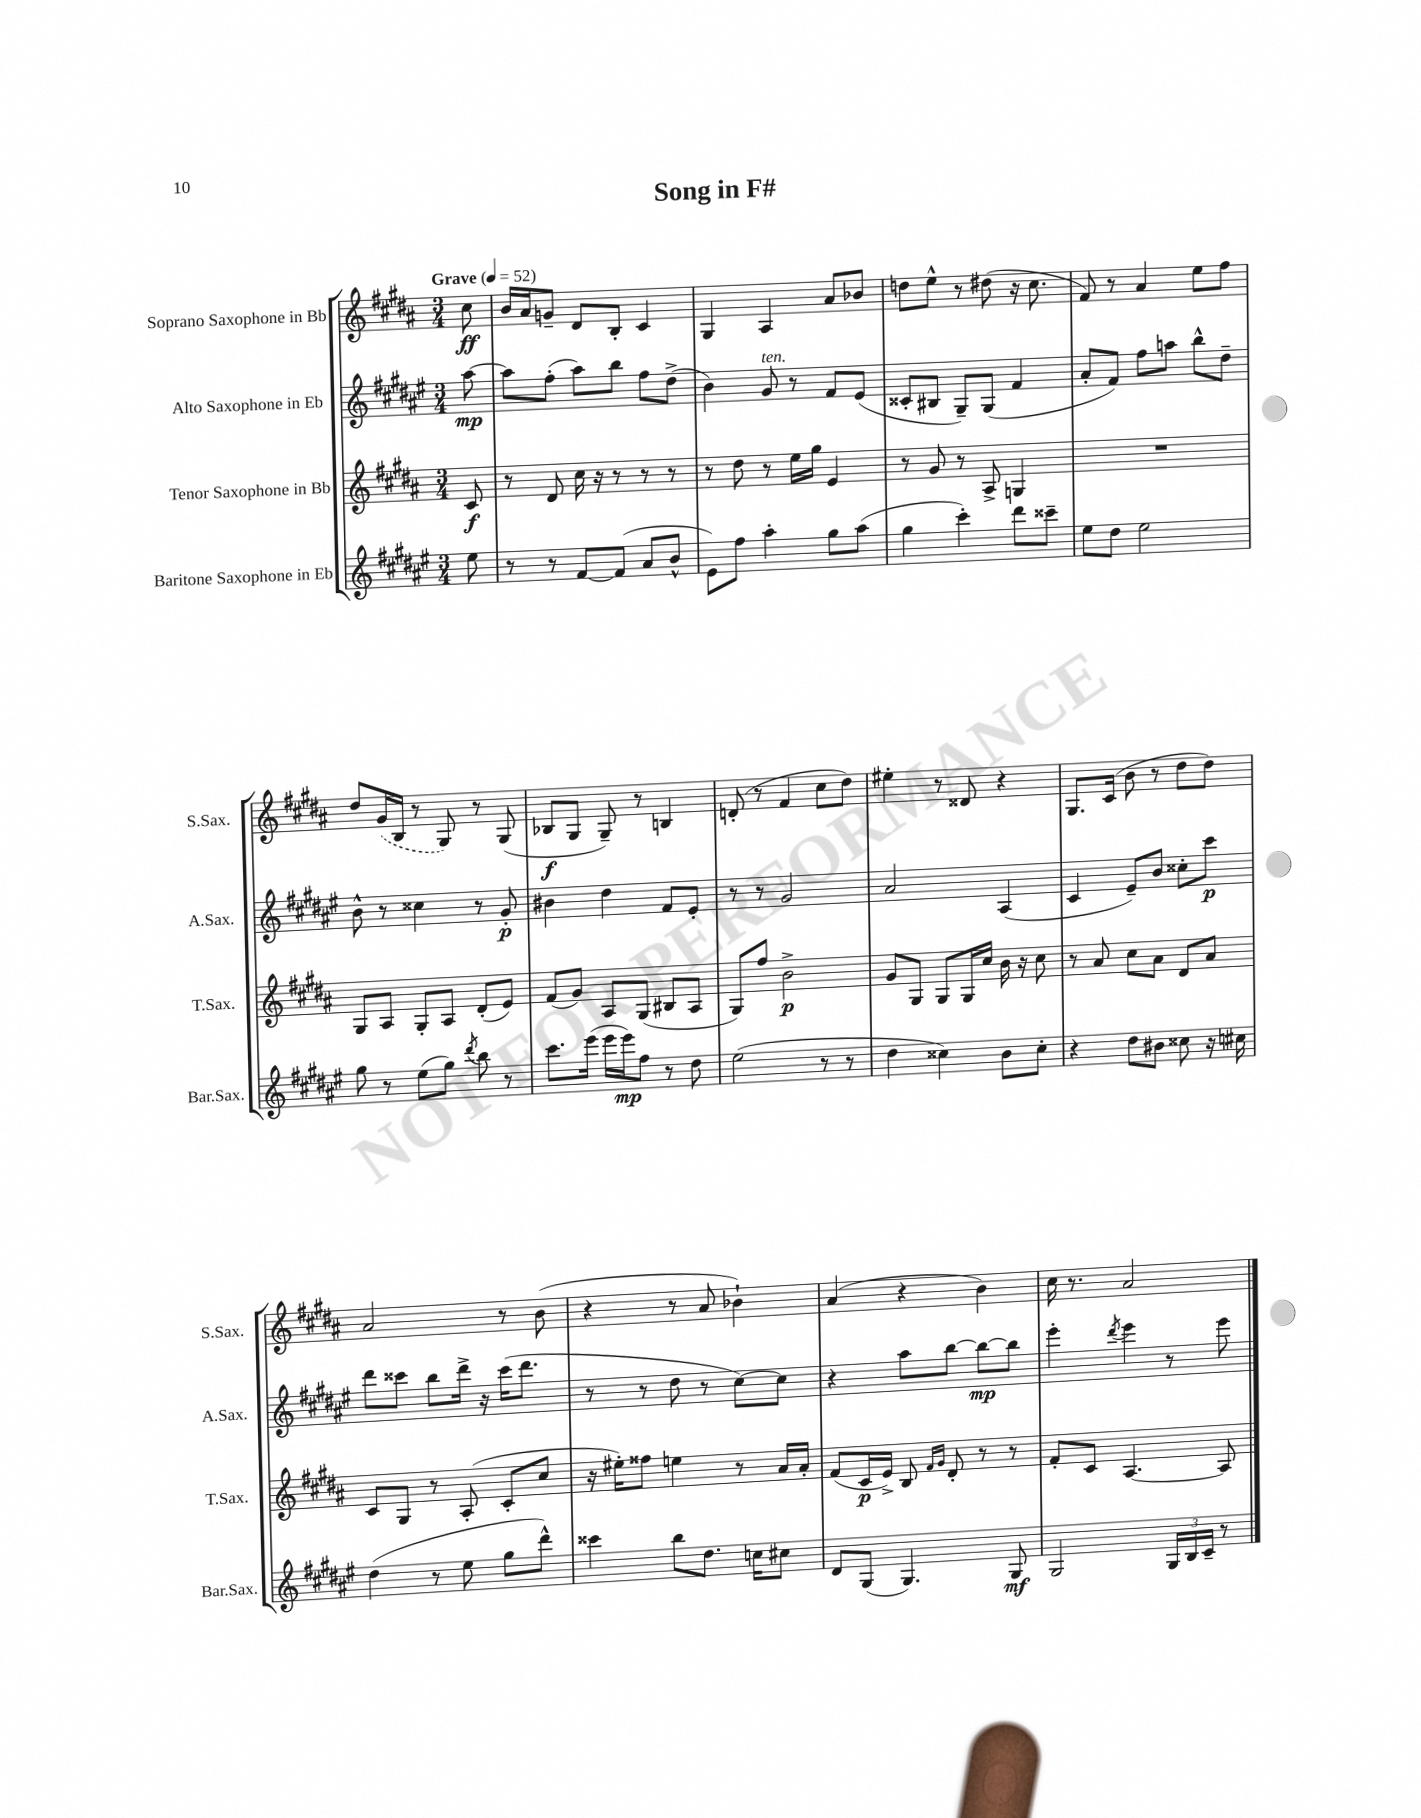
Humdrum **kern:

**kern	**kern	**kern	**kern
*staff4	*staff3	*staff2	*staff1
*clefG2	*clefG2	*clefG2	*clefG2
*k[f#c#g#d#a#e#]	*k[f#c#g#d#a#]	*k[f#c#g#d#a#e#]	*k[f#c#g#d#a#]
*M3/4	*M3/4	*M3/4	*M3/4
*MM52	*MM52	*MM52	*MM52
8ee#\	8c#/	[8aa#\	8cc#\
=	=	=	=
8r	8r	8aa#\]L	16b/LL
.	.	.	16a#/J
8r	8d#/	(8ff#'\J	8g~/J
[8f#/L	16cc#\	8aa#\L)	8d#/L
.	16r	.	.
(8f#/]J	8r	8bb\J	8B'/J
8a#/L	8r	8ff#\L	4c#/
8b^^/J	8r	(8dd#^\J	.
=	=	=	=
8e#\L)	8r	4b\)	4G#/
8ff#\J	8dd#\	.	.
4aa#'\	8r	8g#/	4A#/
.	16ee\LL	8r	.
.	16gg#\JJ	.	.
8gg#\L	4e/	8f#/L	8a#/L
(8aa#\J	.	(8e#/J	8b-/J
=	=	=	=
4gg#\	8r	8c##'/L	8dd\L
.	8g#/	8B#/J	8ee^^\J
4ccc#'\)	8r	8G#~/L)	8r
.	8A#^/	(8G#/J	(8dd#\
8ddd#\L	4G/	4f#/	16r
.	.	.	8.cc#\
8ccc##~\J	.	.	.
=	=	=	=
8ee#\L	2.r	8a#'/L	8f#/)
8dd#\J	.	8f#/J)	8r
2ee#\	.	8ff#\L	4a#/
.	.	8aa\J	.
.	.	8bb^^\L	8ee\L
.	.	8dd#~\J	8ff#\J
=	=	=	=
8gg#\	8G#/L	8b^^\	8dd#/L
8r	8A#/J	8r	(16g#/L
.	.	.	16B/JJ
(8ee#\L	8G#'/L	4cc##\	8r
8gg#\J)	8A#/J	.	8G#/)
8qddd#/	.	.	.
8bb\	(8d#'/L	8r	8r
8r	8e/J)	8g#'/	(8G#/
=	=	=	=
8.ccc#\L	(8f#/L	4b#\	8B-/L
.	8g#/J)	.	8G#/J
(16eee#\Jk	.	.	.
16eee#\LL	8A#/L	4dd#\	8G#~/)
16eee#\J)	.	.	.
8ff#\J	(8G#/J	.	8r
8r	8B#/L	8f#/L	4B/
8dd#\	8A#/J	8e#'/J	.
=	=	=	=
(2ee#\	8G#/L)	8r	(8d'/
.	8ff#/J	8r	8r
.	2b^\	2g#/	4f#/
8r	.	.	8cc#\L
8r	.	.	8dd#\J)
=	=	=	=
4dd#\	8g#/L	2a#/	4ee#'\
.	8G#/J	.	.
4cc##\)	8G#/L	.	8r
.	16G#/L	.	8d##/
.	16cc#/JJ	.	.
8b\L	16b\	(4A#/	4r
.	16r	.	.
8cc##'\J	8cc#\	.	.
=	=	=	=
4r	8r	4c#/	8.G#/L
.	8a#/	.	.
.	.	.	(16c#/Jk
8dd#\L	8cc#\L	8e#~/L)	8b\
8b#\J	8a#\J	8b/J	8r
8cc##\	8d#/L	8cc##'\L	8dd#\L
16r	8a#/J	8ccc#\J	8dd#\J)
16cc#\	.	.	.
=	=	=	=
(4dd#\	8c#/L	8ddd#\L	2a#/
.	8G#/J	8ccc##\J	.
8r	8r	8bb\L	.
8ee#\	(8A#'/	16ddd#^\Jk	.
.	.	16r	.
8gg#\L	8c#'/L	(16ccc##\LK	8r
.	.	8.ddd#\J	.
8ddd#^^\J)	8cc#/J	.	(8b\
=	=	=	=
4ccc##\	16r	8r	4r
.	16ee#'\LK)	.	.
.	8ff##\J	8r	.
8bb\L	4ee\	8dd#\	8r
8.dd#\J	.	8r	8a#/
.	8r	[8cc#\L)	4b-`\)
16cc\LK	.	.	.
8cc#\J	16a#/LL	8cc#\]J	.
.	16a#'/JJ	.	.
=	=	=	=
8d#/L	(8f#/L	4r	(4a#/
(8G#/J	16c#/L	.	.
.	16e^/JJ)	.	.
4.G#/)	8B/	8aa#\L	4r
.	16qqf#/LL	.	.
.	16qqg#/JJ	.	.
.	8d#'/	[8bb\J	.
.	8r	8bb\_L	4b\)
8G#/	8r	8bb\]J	.
=	=	=	=
2G#/	8f#'/L	4eee#'\	16cc#\
.	.	.	8.r
.	8c#/J	.	.
.	.	8qddd#/	.
.	[4.A#/	4eee#\	2a#/
24G#/LL	.	8r	.
24B/	.	.	.
24c#~/JJ	.	.	.
8r	8A#/]	8eee#\	.
==	==	==	==
*-	*-	*-	*-
